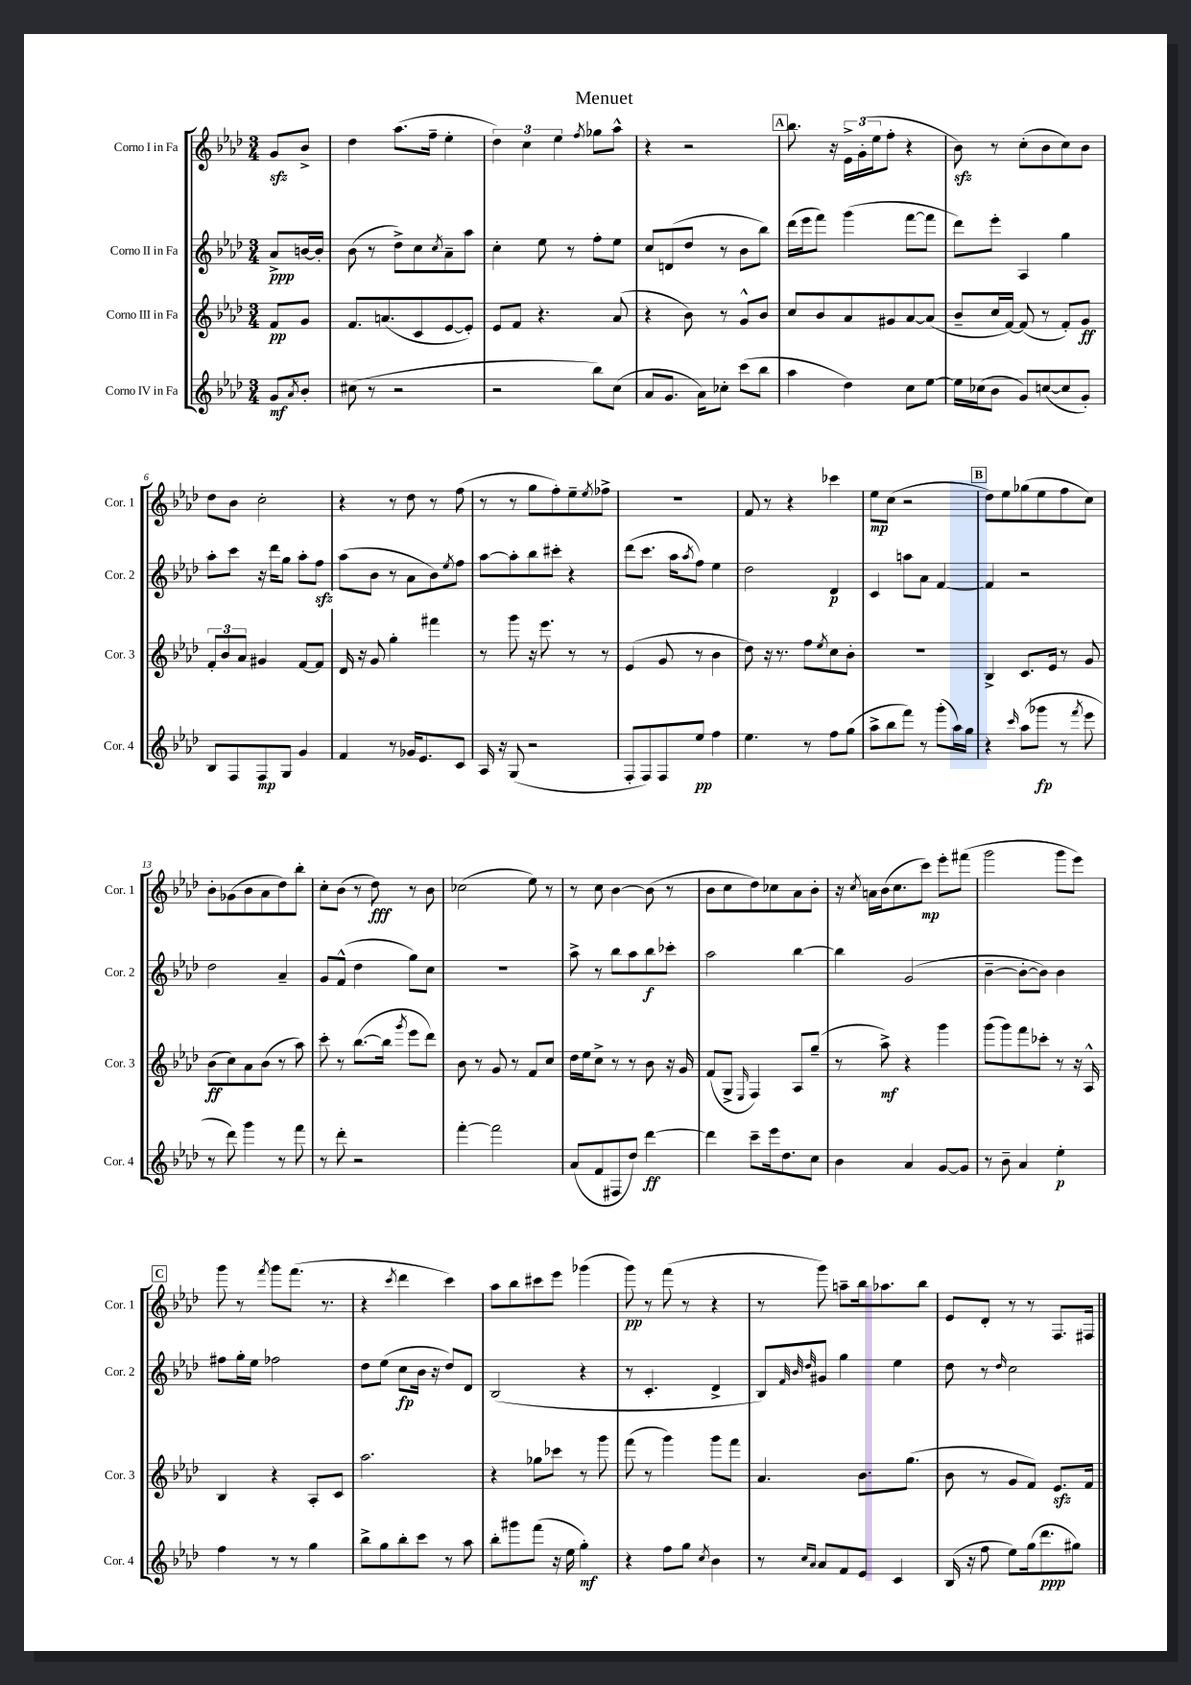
\header { title = "Menuet" }
<<
\new StaffGroup <<
\new Staff = "s0" \with { instrumentName = "Corno I in Fa" shortInstrumentName = "Cor. 1" } {
    \clef treble \key aes \major \numericTimeSignature \time 3/4 \partial 4
    g'8\sfz bes'8-> |
    des''4 aes''8.( f''16-- ees''4-. |
    \tuplet 3/2 { des''4) c''4 ees''4 } \acciaccatura { f''8 } ges''8 aes''8-^ |
    r4 r2 |
    \mark \markup { \box "A" } bes''8. r16 \tuplet 3/2 { ees'16-> g'16-.( ees''16 } f''8-. r4 |
    bes'8\sfz) r8 c''8-.( bes'8 c''8) bes'8 |
    des''8 bes'8 c''2-. |
    r4 r8 des''8 r8 f''8( |
    r8 r8 g''8 f''8-.) ees''8-- \acciaccatura { ees''8 } fes''8-> |
    R2. |
    f'8 r8 r4 ces'''4 |
    ees''8\mp c''8( r2 |
    \mark \markup { \box "B" } des''8) ees''8 ges''8( ees''8 f''8 c''8) |
    bes'8-. ges'8( bes'8 aes'8 des''8) bes''8-. |
    c''8-. bes'8( r8 des''8\fff) r8 bes'8 |
    ces''2( ees''8) r8 |
    r8 c''8 bes'4~ bes'8( r8 |
    bes'8 c''8 des''8) ces''8 aes'8 bes'8-. |
    r16 \acciaccatura { c''8 } a'16 bes'16( c''8. c'''8\mp) ees'''8-. fis'''8( |
    g'''2 g'''8 ees'''8) |
    \mark \markup { \box "C" } g'''8 r8 \acciaccatura { f'''8 } g'''8 f'''8.( r8. |
    r4 \acciaccatura { c'''8 } des'''4 c'''4) |
    aes''8 bes''8 cis'''8 ees'''8 ges'''4( |
    g'''8\pp) r8 f'''8( r8 r4 |
    r8 g'''8) a''8-- bes''16 aes''8. bes''8 |
    ees'8 des'8-. r8 r8 f8. fis16 \bar "|." |
}
\new Staff = "s1" \with { instrumentName = "Corno II in Fa" shortInstrumentName = "Cor. 2" } {
    \clef treble \key aes \major \numericTimeSignature \time 3/4 \partial 4
    aes'8->\ppp b'16~ b'16-. |
    bes'8( r8 des''8->) c''8 \acciaccatura { c''8 } aes'8-- aes''8 |
    c''4-. ees''8 r8 f''8-. ees''8 |
    c''8 d'8( des''8 r8 bes'8 bes''8) |
    \mark \markup { \box "A" } des'''16( ees'''16 f'''8) g'''4( f'''8~ f'''8 |
    des'''8) ees'''8-. aes4 g''4 |
    aes''8-. c'''8 r16 des'''16 g''8 aes''8-. f''8\sfz |
    aes''8( bes'8 r8 aes'8 bes'8) \acciaccatura { ees''8 } f''8 |
    aes''8~ aes''8-. bes''8 cis'''8-. r4 |
    des'''8( c'''8. aes''16 \acciaccatura { aes''8 } f''8) ees''4 |
    des''2 des'4\p |
    c'4 a''8 aes'8 f'4~ |
    \mark \markup { \box "B" } f'4 r2 |
    des''2 aes'4-- |
    g'8 f'8-^( des''4 g''8) c''8 |
    R2. |
    aes''8-> r8 bes''8 aes''8 bes''8\f ces'''8-. |
    aes''2 bes''4~ |
    bes''4 g'2( |
    bes'4~-- bes'8~-. bes'8) bes'4 |
    \mark \markup { \box "C" } fis''8 g''16-. ees''16 fes''2 |
    des''8 ees''8( c''8\fp bes'16 r16 des''8) des'8 |
    bes2( r4 |
    r8 c'4.-. des'4-> |
    bes8) \grace { f'32 bes'32 des''32 } gis'8 g''4 ees''4 |
    des''8 r8 \grace { des''16 } c''2 \bar "|." |
}
\new Staff = "s2" \with { instrumentName = "Corno III in Fa" shortInstrumentName = "Cor. 3" } {
    \clef treble \key aes \major \numericTimeSignature \time 3/4 \partial 4
    f'8\pp g'8 |
    f'8. a'8.( c'8 ees'8~ ees'8-.) |
    ees'8 f'8 r4. aes'8( |
    r4 bes'8) r8 g'8-^ bes'8 |
    \mark \markup { \box "A" } c''8 bes'8 aes'8 gis'8 aes'8~ aes'8( |
    bes'8-- c''16 f'16~) f'8( r8 f'8-.) g'8\ff |
    \tuplet 3/2 { f'8-. bes'8 aes'8 } gis'4 f'8~ f'8 |
    des'16 r16 g'8 g''4-. fis'''4 |
    r8 g'''8 r16 ees'''8. r8 r8 |
    ees'4( g'8 r8 bes'4 |
    des''8) r16 r8. f''8 \acciaccatura { ees''8 } c''8 bes'8-. |
    R2. |
    \mark \markup { \box "B" } bes4-> c'8. ees'16 r8 g'8 |
    bes'8\ff( c''8) aes'8 bes'8( r8 aes''8) |
    c'''8-. r8 bes''8.~( bes''16 \acciaccatura { g'''8 } ees'''8 des'''8) |
    bes'8 r8 g'8 r8 f'8 c''8 |
    des''16 ees''16 c''8-> r8 r8 bes'8 r16 g'16 |
    f'8( g8-> \grace { ees16 } f4) aes8 g''8--( |
    r8 aes''8->\mf) r4 g'''4 |
    g'''8( g'''8) f'''8 ces'''8-. r8 r16 aes16-^ |
    \mark \markup { \box "C" } bes4 r4 aes8-. c'8 |
    aes''2. |
    r4 ges''8 ces'''8 r8 g'''8 |
    f'''8( r8 g'''4) g'''8 f'''8 |
    aes'4. bes'8. g''8.( |
    bes'8 r8 g'8 f'8) ees'8.\sfz f'16 \bar "|." |
}
\new Staff = "s3" \with { instrumentName = "Corno IV in Fa" shortInstrumentName = "Cor. 4" } {
    \clef treble \key aes \major \numericTimeSignature \time 3/4 \partial 4
    g'8\mf \acciaccatura { aes'8 } bes'8-. |
    cis''8( r8 r2 |
    r2 bes''8) c''8( |
    aes'8 g'8. aes'16) ces''8-. c'''8( bes''8 |
    \mark \markup { \box "A" } aes''4 des''4) c''8 ees''8~ |
    ees''16 ces''16( bes'8 g'8) c''8~( c''8 g'8-.) |
    bes8 f8 f8\mp g8 g'4 |
    f'4 r8 ges'16 ees'8. c'8 |
    aes16 r16 g8( r2 |
    f8-. f8) f8 ees''8\pp f''4 |
    ees''4. r8 f''8 g''8( |
    aes''8-> bes''8 f'''8) r8 g'''8-.( aes''16) g''16 |
    \mark \markup { \box "B" } r4 \grace { c'''16 } aes''8( ges'''8\fp r8 \acciaccatura { f'''8 } ees'''8 |
    r8 des'''8) g'''4 r8 f'''8 |
    r8 des'''8-. r2 |
    f'''4~-. f'''2 |
    aes'8( f'8 fis8 des''8) des'''4~\ff |
    des'''4 c'''8-- ees'''16 des''8. c''8 |
    bes'4 aes'4 g'8~ g'8 |
    r8 bes'8-- aes'4 ees''4-.\p |
    \mark \markup { \box "C" } f''4 r8 r8 g''4 |
    bes''8-> g''8 bes''8-. c'''8 r8 aes''8 |
    bes''8-. gis'''8 f'''8( r16 ees''16 g''4-.\mf) |
    r4 f''8 g''8 \acciaccatura { c''8 } bes'4 |
    r8 \grace { c''16 aes'16 } aes'8 f'8 ees'8 c'4 |
    bes16( r16 f''8 ees''8) g''16( des'''8.\ppp gis''8) \bar "|." |
}
>>
>>
